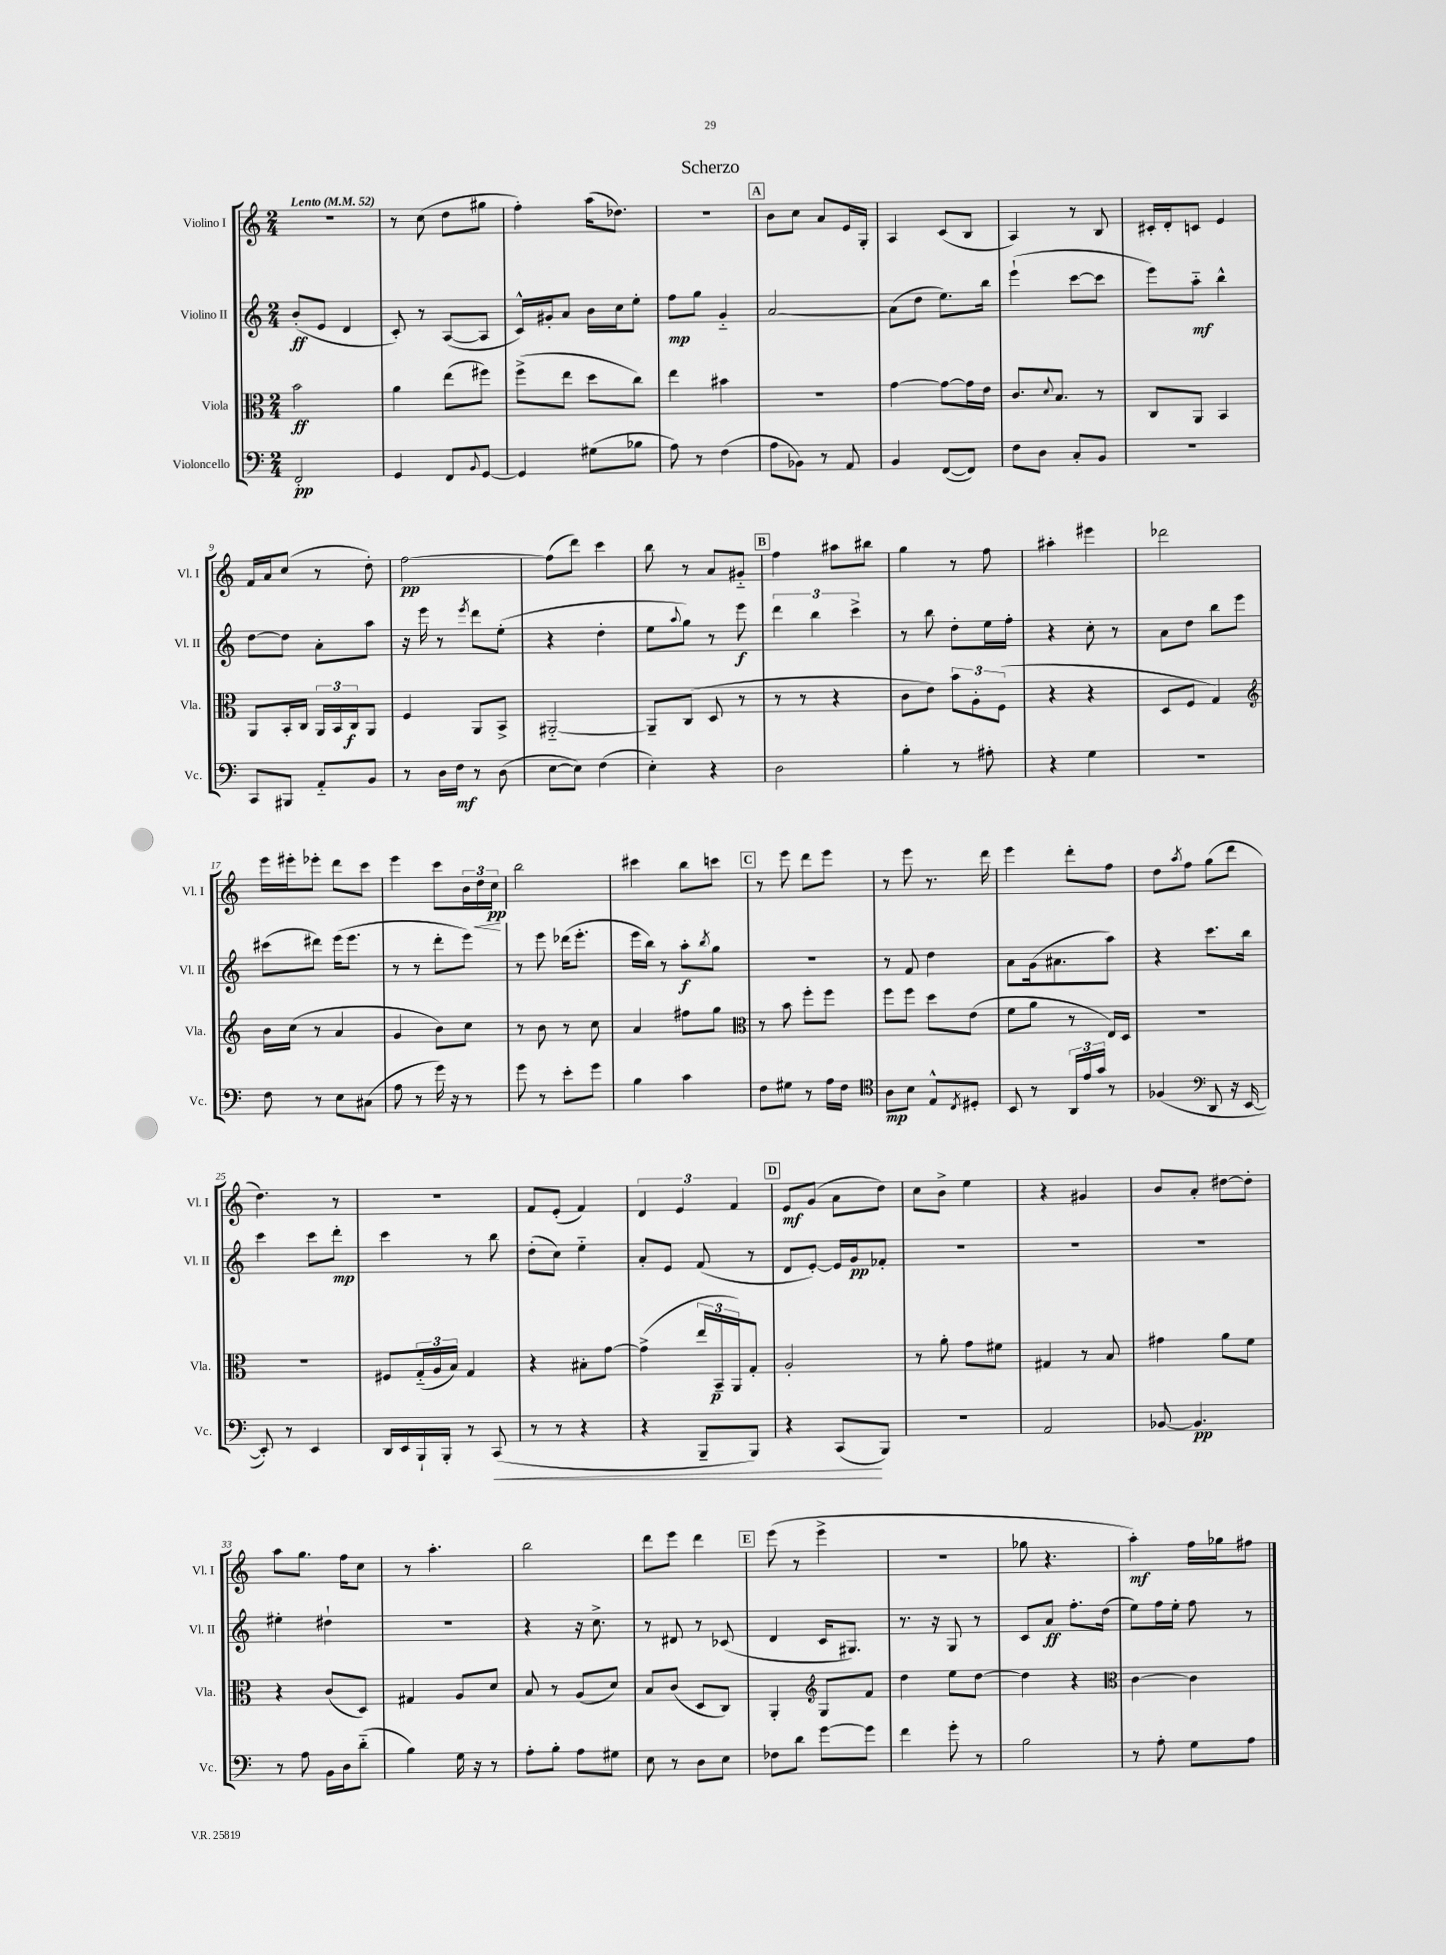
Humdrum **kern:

**kern	**dynam	**kern	**dynam	**kern	**dynam	**kern	**dynam
*part4	*part4	*part3	*part3	*part2	*part2	*part1	*part1
*staff4	*staff4	*staff3	*staff3	*staff2	*staff2	*staff1	*staff1
*I"Violoncello	*	*I"Viola	*	*I"Violino II	*	*I"Violino I	*
*I'Vc.	*	*I'Vla.	*	*I'Vl. II	*	*I'Vl. I	*
*clefF4	*	*clefC3	*	*clefG2	*	*clefG2	*
*k[]	*	*k[]	*	*k[]	*	*k[]	*
*M2/4	*	*M2/4	*	*M2/4	*	*M2/4	*
*MM52	*	*MM52	*	*MM52	*	*MM52	*
=1	=1	=1	=1	=1	=1	=1	=1
!	!	!	!	!	!	!LO:TX:a:B:t=Lento	!
2FF'/	pp	2b\	ff	(8b'/L	ff	2r	.
.	.	.	.	8e/J	.	.	.
.	.	.	.	4d/	.	.	.
=2	=2	=2	=2	=2	=2	=2	=2
4GG/	.	4a\	.	8c'/)	.	8r	.
.	.	.	.	8r	.	(8cc\	.
8FF/L	.	(8ee\L	.	([8A/L	.	8dd\L	.
8qqBB/	.	.	.	.	.	.	.
[8GG/J	.	8ff#X\J)	.	8A/J]	.	8gg#X\J	.
=3	=3	=3	=3	=3	=3	=3	=3
4GG/]	.	(8ff^\L	.	16c^^/LL)	.	4ff'\)	.
.	.	.	.	16g#X'/J	.	.	.
.	.	8ee\J	.	8a/J	.	.	.
(8G#X\L	.	8dd\L	.	16b\LL	.	(16aa\KL	.
.	.	.	.	16cc\J	.	8.dd-X\J)	.
8B-X\J	.	8cc\J)	.	8ee'\J	.	.	.
=4	=4	=4	=4	=4	=4	=4	=4
8A\)	.	4ee\	.	8ff\L	mp	2r	.
8r	.	.	.	8gg\J	.	.	.
(4F\	.	4b#X\	.	4g/	.	.	.
!!LO:REH:place=s1:t=A
=5	=5	=5	=5	=5	=5	=5	=5
8A\L	.	2r	.	[2a/	.	8b\L	.
8BB-X\J)	.	.	.	.	.	8cc\J	.
8r	.	.	.	.	.	8a/L	.
8AA/	.	.	.	.	.	16e/L	.
.	.	.	.	.	.	16G'/JJ	.
=6	=6	=6	=6	=6	=6	=6	=6
4BB/	.	[4g\	.	(8a\L]	.	4A/	.
.	.	.	.	8dd\J	.	.	.
([8FF/L	.	8g\L_	.	8.ee\L)	.	(8c/L	.
8FF/J])	.	16g\L]	.	.	.	8B/J	.
.	.	16e\JJ	.	16bb\Jk	.	.	.
=7	=7	=7	=7	=7	=7	=7	=7
8F\L	.	8.c/L	.	(4eee`\	.	4A/)	.
8D\J	.	.	.	.	.	.	.
.	.	8qqd/	.	.	.	.	.
.	.	8.B/J	.	.	.	.	.
8C'/L	.	.	.	[8ccc\L	.	8r	.
8BB/J	.	8r	.	8ccc\J]	.	8B/	.
=8	=8	=8	=8	=8	=8	=8	=8
2r	.	8C/L	.	8eee\L)	.	16c#X'/LL	.
.	.	.	.	.	.	16d'/J	.
.	.	8AA/J	.	8aa\J	mf	8cn/J	.
.	.	4BB/	.	4bb^^\	.	4e/	.
!!LO:LB:g=z
=9	=9	=9	=9	=9	=9	=9	=9
8CC/L	.	8AA/L	.	[8dd\L	.	16f/LL	.
.	.	.	.	.	.	16a/J	.
8BBB#X/J	.	16BB'/L	.	8dd\J]	.	(8cc/J	.
.	.	16C/JJ	.	.	.	.	.
8AA/L	.	24AA/LL	.	8a'\L	.	8r	.
.	.	24BB/	.	.	.	.	.
.	.	24C/J	f	.	.	.	.
8BB/J	.	8AA/J	.	8aa\J	.	8dd'\)	.
=10	=10	=10	=10	=10	=10	=10	=10
8r	.	4F/	.	16r	.	[2ff\	pp
.	.	.	.	16eee\	.	.	.
16D\LL	.	.	.	8r	.	.	.
16F\JJ	mf	.	.	.	.	.	.
.	.	.	.	8qeee/	.	.	.
8r	.	8AA/L	.	8ddd\L	.	.	.
(8D\	.	8BB^/J	.	(8ee'\J	.	.	.
=11	=11	=11	=11	=11	=11	=11	=11
[8E\L	.	[2AA#X/	.	4r	.	(8ff\L]	.
8E\J])	.	.	.	.	.	8ddd\J)	.
(4F\	.	.	.	4dd'\	.	4ccc\	.
=12	=12	=12	=12	=12	=12	=12	=12
4E'\)	.	8AA#~/L]	.	8ee\L	.	8bb\	.
.	.	.	.	8qqaa/	.	.	.
.	.	(8C/J	.	8gg\J)	.	8r	.
4r	.	8D/	.	8r	.	8a/L	.
.	.	8r	.	8eee\	f	8g#X/J	.
!!LO:REH:place=s1:t=B
=13	=13	=13	=13	=13	=13	=13	=13
2D\	.	8r	.	6ddd\	.	4ff\	.
.	.	8r	.	.	.	.	.
.	.	.	.	6bb\	.	.	.
.	.	4r	.	.	.	8aa#X\L	.
.	.	.	.	6ccc^\	.	.	.
.	.	.	.	.	.	8bb#X\J	.
=14	=14	=14	=14	=14	=14	=14	=14
4B'\	.	8c\L	.	8r	.	4gg\	.
.	.	8e\J)	.	8bb\	.	.	.
8r	.	12b\L	.	8dd'\L	.	8r	.
.	.	12A'\	.	.	.	.	.
8A#X'\	.	.	.	16ee\L	.	8ff\	.
.	.	(12F\J	.	.	.	.	.
.	.	.	.	16ff'\JJ	.	.	.
=15	=15	=15	=15	=15	=15	=15	=15
4r	.	4r	.	4r	.	4aa#X'\	.
4G\	.	4r	.	8cc'\	.	4eee#X\	.
.	.	.	.	8r	.	.	.
=16	=16	=16	=16	=16	=16	=16	=16
2r	.	8D/L	.	8a\L	.	2ddd-X\	.
.	.	8F/J	.	8dd\J	.	.	.
.	.	4G/)	.	8bb\L	.	.	.
.	.	.	.	8eee\J	.	.	.
!!LO:LB:g=z
=17	=17	=17	=17	=17	=17	=17	=17
*	*	*clefG2	*	*	*	*	*
8F\	.	16b\LL	.	(8ccc#X\L	.	16eee\LL	.
.	.	(16cc\JJ	.	.	.	16eee#X'\J	.
8r	.	8r	.	8ddd#X\J)	.	8eee-X'\J	.
8E\L	.	4a/	.	(16eee\KL	.	8ddd\L	.
.	.	.	.	8.eee\J	.	.	.
(8C#X\J	.	.	.	.	.	8ccc\J	.
=18	=18	=18	=18	=18	=18	=18	=18
8A\	.	4g/	.	8r	.	4eee\	.
8r	.	.	.	8r	.	.	.
16g\)	.	8b\L)	.	8ddd'\L	.	8ccc\L	.
16r	.	.	.	.	.	.	.
8r	.	8cc\J	.	8eee\J)	.	24b\L	.
!	!	!	!	!	!	!	!LO:HP:b
.	.	.	.	.	.	24dd\	<
.	.	.	.	.	.	24cc\JJ	pp
.	.	.	.	.	.	.	[
=19	=19	=19	=19	=19	=19	=19	=19
8g\	.	8r	.	8r	.	2bb\	.
8r	.	8b\	.	8eee\	.	.	.
8e'\L	.	8r	.	(16ddd-X\KL	.	.	.
.	.	.	.	8.eee'\J	.	.	.
8g\J	.	8cc\	.	.	.	.	.
=20	=20	=20	=20	=20	=20	=20	=20
4B\	.	4a/	.	16eee\LL	.	4ccc#X\	.
.	.	.	.	16bb\JJ)	.	.	.
.	.	.	.	8r	.	.	.
4c\	.	8ff#X\L	.	8aa'\L	f	8bb\L	.
.	.	.	.	8qbb/	.	.	.
.	.	8gg\J	.	8gg\J	.	8cccn\J	.
!!LO:REH:place=s1:t=C
=21	=21	=21	=21	=21	=21	=21	=21
*	*	*clefC3	*	*	*	*	*
8F\L	.	8r	.	2r	.	8r	.
8G#X\J	.	8b\	.	.	.	8eee\	.
8r	.	8ff'\L	.	.	.	8ddd\L	.
16A\LL	.	8ff\J	.	.	.	8eee\J	.
16F\JJ	.	.	.	.	.	.	.
=22	=22	=22	=22	=22	=22	=22	=22
*clefC4	*	*	*	*	*	*	*
8A\L	mp	8ff\L	.	8r	.	8r	.
8B\J	.	8ff\J	.	8f/	.	8eee\	.
8E^^/L	.	8dd\L	.	4dd\	.	8.r	.
8qC/	.	.	.	.	.	.	.
8D#X'/J	.	(8e\J	.	.	.	.	.
.	.	.	.	.	.	16ddd\	.
=23	=23	=23	=23	=23	=23	=23	=23
8BB/	.	8f\L	.	8a\L	.	4eee\	.
8r	.	8a\J	.	(16g\k	.	.	.
.	.	.	.	8.a#X\	.	.	.
24AA/LL	.	8r	.	.	.	8ddd'\L	.
24e/	.	.	.	.	.	.	.
24g/JJ	.	.	.	.	.	.	.
8r	.	16E/LL)	.	8aa\J)	.	8ff\J	.
.	.	16D/JJ	.	.	.	.	.
=24	=24	=24	=24	=24	=24	=24	=24
(4F-X/	.	2r	.	4r	.	8dd\L	.
.	.	.	.	.	.	8qaa/	.
.	.	.	.	.	.	8ff\J	.
*clefF4	*	*	*	*	*	*	*
8DD/	.	.	.	8.ccc\L	.	(8gg\L	.
16r	.	.	.	.	.	8ddd\J	.
[16EE/	.	.	.	16bb\Jk	.	.	.
!!LO:LB:g=z
=25	=25	=25	=25	=25	=25	=25	=25
8EE'/])	.	2r	.	4ccc\	.	4.dd\)	.
8r	.	.	.	.	.	.	.
4EE/	.	.	.	8ccc\L	.	.	.
.	.	.	.	8ddd'\J	mp	8r	.
=26	=26	=26	=26	=26	=26	=26	=26
16DD/LL	.	8F#X/L	.	4ccc\	.	2r	.
16EE/	.	.	.	.	.	.	.
16BBB`/	.	(24G/L	.	.	.	.	.
.	.	24A/	.	.	.	.	.
16BBB'/JJ	.	.	.	.	.	.	.
.	.	24B/JJ)	.	.	.	.	.
8r	.	4G/	.	8r	.	.	.
!	!LO:HP:b	!	!	!	!	!	!
(8CC/	<	.	.	8bb\	.	.	.
=27	=27	=27	=27	=27	=27	=27	=27
8r	.	4r	.	(8dd'\L	.	8f/L	.
8r	.	.	.	8cc\J)	.	(8e'/J	.
4r	.	8B#X'\L	.	4ee\	.	4f/)	.
.	.	[8g\J	.	.	.	.	.
=28	=28	=28	=28	=28	=28	=28	=28
4r	.	(4g^\]	.	8a'/L	.	6d/	.
.	.	.	.	8e/J	.	.	.
.	.	.	.	.	.	6e/	.
8BBB~/L	.	24ee/LL	.	(8f/	.	.	.
.	.	24BB~/	p	.	.	.	.
.	.	24AA/J)	.	.	.	6f/	.
8BBB/J)	.	8G'/J	.	8r	.	.	.
!!LO:REH:place=s1:t=D
=29	=29	=29	=29	=29	=29	=29	=29
4r	.	2A'/	.	8d/L	.	8e/L	mf
.	.	.	.	[8e'/J)	.	(8g/J	.
(8CC/L	.	.	.	16e/LL]	.	8a\L	.
.	.	.	.	16g/J	pp	.	.
8BBB/J)	[	.	.	8f-X'/J	.	8dd\J)	.
=30	=30	=30	=30	=30	=30	=30	=30
2r	.	8r	.	2r	.	8cc\L	.
.	.	8a'\	.	.	.	8b^\J	.
.	.	8g\L	.	.	.	4ee\	.
.	.	8f#X\J	.	.	.	.	.
=31	=31	=31	=31	=31	=31	=31	=31
2AA/	.	4G#X/	.	2r	.	4r	.
.	.	8r	.	.	.	4g#X/	.
.	.	8B/	.	.	.	.	.
=32	=32	=32	=32	=32	=32	=32	=32
[8BB-X/	.	4g#X\	.	2r	.	8b/L	.
4.BB-/]	pp	.	.	.	.	8a'/J	.
.	.	8a\L	.	.	.	[8dd#X\L	.
.	.	8f\J	.	.	.	8dd#'\J]	.
!!LO:LB:g=z
=33	=33	=33	=33	=33	=33	=33	=33
8r	.	4r	.	4ee#X'\	.	8aa\L	.
8A\	.	.	.	.	.	8.gg\J	.
16BB\LL	.	(8c/L	.	4dd#X`\	.	.	.
16D\J	.	.	.	.	.	16ff\KL	.
(8d\J	.	8D/J)	.	.	.	8cc\J	.
=34	=34	=34	=34	=34	=34	=34	=34
4B\)	.	4G#X/	.	2r	.	8r	.
.	.	.	.	.	.	4.aa'\	.
16G\	.	8A/L	.	.	.	.	.
16r	.	.	.	.	.	.	.
8r	.	8d/J	.	.	.	.	.
=35	=35	=35	=35	=35	=35	=35	=35
8A'\L	.	8B/	.	4r	.	2bb\	.
8B'\J	.	8r	.	.	.	.	.
8A\L	.	(8A/L	.	16r	.	.	.
.	.	.	.	8.cc^\	.	.	.
8G#X\J	.	8d/J)	.	.	.	.	.
=36	=36	=36	=36	=36	=36	=36	=36
8E\	.	8B/L	.	8r	.	8ddd\L	.
8r	.	(8c/J	.	8d#X/	.	8eee\J	.
8D\L	.	8D/L	.	8r	.	4ddd\	.
8E\J	.	8C/J)	.	(8c-X/	.	.	.
!!LO:REH:place=s1:t=E
=37	=37	=37	=37	=37	=37	=37	=37
8F-X\L	.	4AA'/	.	4d/	.	(8eee\	.
8d\J	.	.	.	.	.	8r	.
*	*	*clefG2	*	*	*	*	*
[8g\L	.	8G/L	.	16c/KL	.	4eee^\	.
.	.	.	.	8.G#X/J)	.	.	.
8g\J]	.	8f/J	.	.	.	.	.
=38	=38	=38	=38	=38	=38	=38	=38
4f\	.	4dd\	.	8.r	.	2r	.
.	.	.	.	16r	.	.	.
8g'\	.	8ee\L	.	8G/	.	.	.
8r	.	[8dd\J	.	8r	.	.	.
=39	=39	=39	=39	=39	=39	=39	=39
2B\	.	4dd\]	.	8c/L	.	8gg-X\	.
.	.	.	.	8a/J	ff	4.r	.
.	.	4r	.	8.ff'\L	.	.	.
.	.	.	.	(16dd\Jk	.	.	.
=40	=40	=40	=40	=40	=40	=40	=40
*	*	*clefC3	*	*	*	*	*
8r	.	[4c\	.	8ee\L)	.	4aa'\)	mf
8A'\	.	.	.	16ff\L	.	.	.
.	.	.	.	16ee'\JJ	.	.	.
8G\L	.	4c\]	.	8ff\	.	16ff\LL	.
.	.	.	.	.	.	16gg-X\J	.
8A\J	.	.	.	8r	.	8ff#X\J	.
==	==	==	==	==	==	==	==
*-	*-	*-	*-	*-	*-	*-	*-
